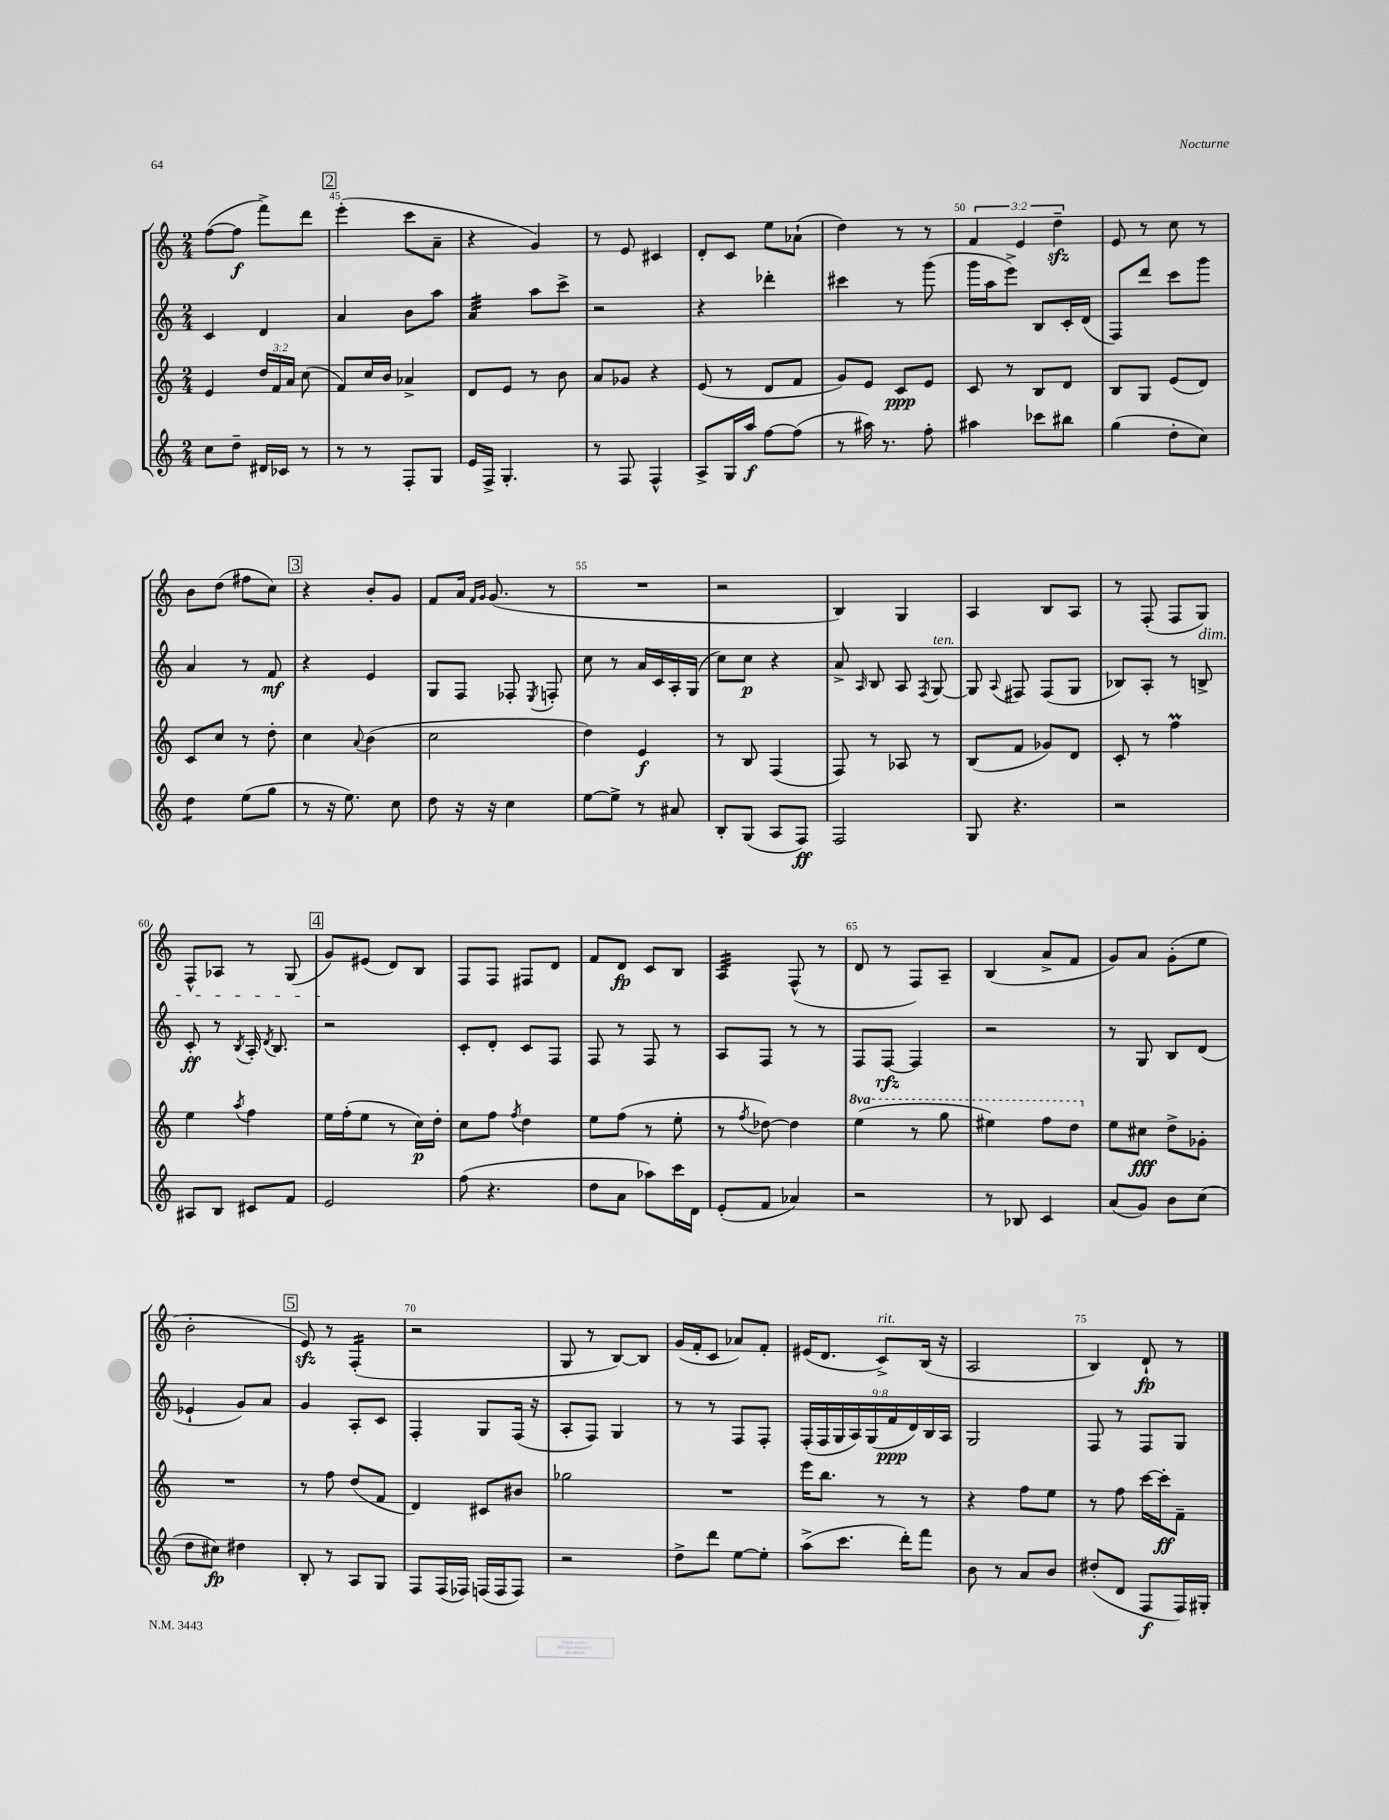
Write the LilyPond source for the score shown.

<<
\new StaffGroup <<
\new Staff = "s0" {
    \clef treble \key c \major \numericTimeSignature \time 2/4 \override Staff.TupletNumber.text = #tuplet-number::calc-fraction-text
    \autoBeamOff f''8[~( f''8]\f f'''8[->) d'''8] |
    \mark \markup { \box "2" } e'''4-.( c'''8[ a'8]-- |
    r4 g'4) |
    r8 e'8 cis'4 |
    d'8[-. c'8] e''8[ aes'8]-!( |
    d''4) r8 r8 |
    \tuplet 3/2 { f'4 e'4 d''4--\sfz } |
    e'8 r8 c''8 r8 |
    b'8[ d''8]( fis''8[ c''8]) |
    \mark \markup { \box "3" } r4 b'8[-. g'8] |
    f'8[ a'16] \grace { f'16[ g'16] } g'8.( r8 |
    R2 |
    r2 |
    b4) g4 |
    a4 b8[ a8] |
    r8 f8-.( f8[ g8]\dim) |
    f8[-^ aes8] r8 g8( |
    \mark \markup { \box "4" } g'8[\!) eis'8]( d'8[) b8] |
    f8[ f8] fis8[ d'8] |
    f'8[ d'8]\fp c'8[ b8] |
    a4:32 f8-^( r8 |
    d'8 r8 f8[) a8]-- |
    b4( a'8[-> f'8] |
    g'8[) a'8] g'8[-.( e''8] |
    b'2-. |
    \mark \markup { \box "5" } e'8\sfz) r8 f4:16-.( |
    r2 |
    g8 r8 b8[~) b8] |
    g'16[( f'16-. c'8] aes'8[) f'8]-. |
    eis'16[( d'8.] c'8[->^\markup { \italic "rit." }) b16]( r16 |
    a2 |
    b4) d'8-!\fp r8 \bar "|." |
}
\new Staff = "s1" {
    \clef treble \key c \major \numericTimeSignature \time 2/4 \override Staff.TupletNumber.text = #tuplet-number::calc-fraction-text
    \autoBeamOff c'4 d'4 |
    \mark \markup { \box "2" } a'4 b'8[ a''8] |
    a'4:32 a''8[ c'''8]-> |
    r2 |
    r4 des'''4-. |
    cis'''4 r8 g'''8( |
    g'''16[ a''16 e'''8]->) b8[ c'16-. d'16]( |
    f8[) d'''8] c'''8[ g'''8] |
    a'4 r8 f'8\mf |
    \mark \markup { \box "3" } r4 e'4 |
    g8[ f8] fes8-. \acciaccatura { e8 } f8-. |
    c''8 r8 a'16[ c'16 a16-. g16]( |
    c''8[) c''8]\p r4 |
    a'8-> \grace { a16 } b8 a8 \acciaccatura { f8 } g8~^\markup { \italic "ten." } |
    g8 \appoggiatura { a8 } fis8 fis8[( g8] |
    bes8[) a8]-. r8 b8-> |
    c'8-.\ff r8 \acciaccatura { b8 } a16-. \acciaccatura { d'8 } b8. |
    \mark \markup { \box "4" } r2 |
    c'8[-. d'8]-. c'8[ f8] |
    f8 r8 f8 r8 |
    a8[ f8] r8 r8 |
    f8[ f8]~\rfz f4 |
    r2 |
    r8 g8 b8[ d'8]( |
    ees'4-! g'8[) a'8] |
    \mark \markup { \box "5" } g'4 a8[-. c'8] |
    f4-. g8[ f16]( r16 |
    a8[-. f8]) g4 |
    r8 r8 f8[ f8]-. |
    \tuplet 9/8 { f16[-.( f16 g16 a16) g16( f'16\ppp d'16) b16 a16] } |
    g2 |
    f8 r8 f8[ g8] \bar "|." |
}
\new Staff = "s2" {
    \clef treble \key c \major \numericTimeSignature \time 2/4 \override Staff.TupletNumber.text = #tuplet-number::calc-fraction-text \set Staff.ottavationMarkups = #ottavation-simple-ordinals
    \autoBeamOff e'4 \tuplet 3/2 { d''16[ f'16 a'16] } c''8( |
    \mark \markup { \box "2" } f'8[) c''16 b'16] aes'4-> |
    d'8[ e'8] r8 b'8 |
    a'8[ ges'8] r4 |
    e'8( r8 d'8[ f'8] |
    g'8[) e'8] c'8[\ppp e'8] |
    c'8 r8 b8[ d'8] |
    b8[ g8] e'8[( d'8]) |
    c'8[ c''8] r8 d''8-. |
    \mark \markup { \box "3" } c''4 \appoggiatura { a'8 } b'4( |
    c''2 |
    d''4) e'4\f |
    r8 b8 f4( |
    f8) r8 aes8 r8 |
    b8[( f'8] ges'8[) d'8] |
    c'8-. r8 f''4\prall |
    e''4 \acciaccatura { a''8 } f''4 |
    \mark \markup { \box "4" } e''16[ f''16-.( e''8] r8 c''16[\p) d''16]-. |
    c''8[ f''8] \acciaccatura { f''8 } d''4 |
    e''8[ f''8]( r8 e''8-. |
    r8 \acciaccatura { f''8 } des''8~) des''4 |
    \ottava #1 e'''4( r8 g'''8 |
    eis'''4) f'''8[ d'''8] \ottava #0 |
    e''8[ cis''8]\fff d''8[-> ges'8]-. |
    R2 |
    \mark \markup { \box "5" } r8 f''8 d''8[( f'8] |
    d'4) cis'8[ bis'8] |
    ges''2 |
    R2 |
    e'''16[ b''8.] r8 r8 |
    r4 f''8[ e''8] |
    r8 f''8 c'''16[~ c'''16-.\ff f'8]-- \bar "|." |
}
\new Staff = "s3" {
    \clef treble \key c \major \numericTimeSignature \time 2/4
    \autoBeamOff c''8[ d''8]-- dis'16[ ces'16] r8 |
    \mark \markup { \box "2" } r8 r8 f8[-. g8] |
    e'16[ f16]-> g4.-. |
    r8 f8 f4-^ |
    a8[-> g16 a''16]\f f''8[~ f''8]( |
    r8 ais''16) r8. f''8-. |
    ais''4 ces'''8[ bis''8] |
    g''4( d''8[-. c''8]) |
    d''4:8 e''8[( g''8] |
    \mark \markup { \box "3" } r8 r16 e''8.) c''8 |
    d''8 r16 r16 c''4 |
    e''8[~ e''8]-> r8 ais'8 |
    b8[-. g8]( a8[ f8]\ff) |
    f2 |
    g8 r4. |
    r2 |
    ais8[ b8] cis'8[ f'8] |
    \mark \markup { \box "4" } e'2 |
    f''8( r4. |
    d''8[ a'8] aes''8[) c'''16 d'16] |
    e'8[-.( f'8] aes'4) |
    r2 |
    r8 bes8 c'4 |
    a'8[( g'8]) b'8[ c''8]( |
    d''8[ cis''8]\fp) dis''4 |
    \mark \markup { \box "5" } b8-. r8 a8[ g8] |
    f8[ f16( fes16]) f16[( f16 f8]) |
    r2 |
    d''8[-> d'''8] e''8[~ e''8]-. |
    a''8[->( c'''8.] d'''16[-.) f'''8] |
    b'8 r8 a'8[ b'8] |
    dis''8[-.( d'8] f8[\f f16) gis16]-. \bar "|." |
}
>>
>>
\layout { \context { \Score currentBarNumber = #44 \override BarNumber.break-visibility = ##(#f #t #t) barNumberVisibility = #(every-nth-bar-number-visible 5) } }
